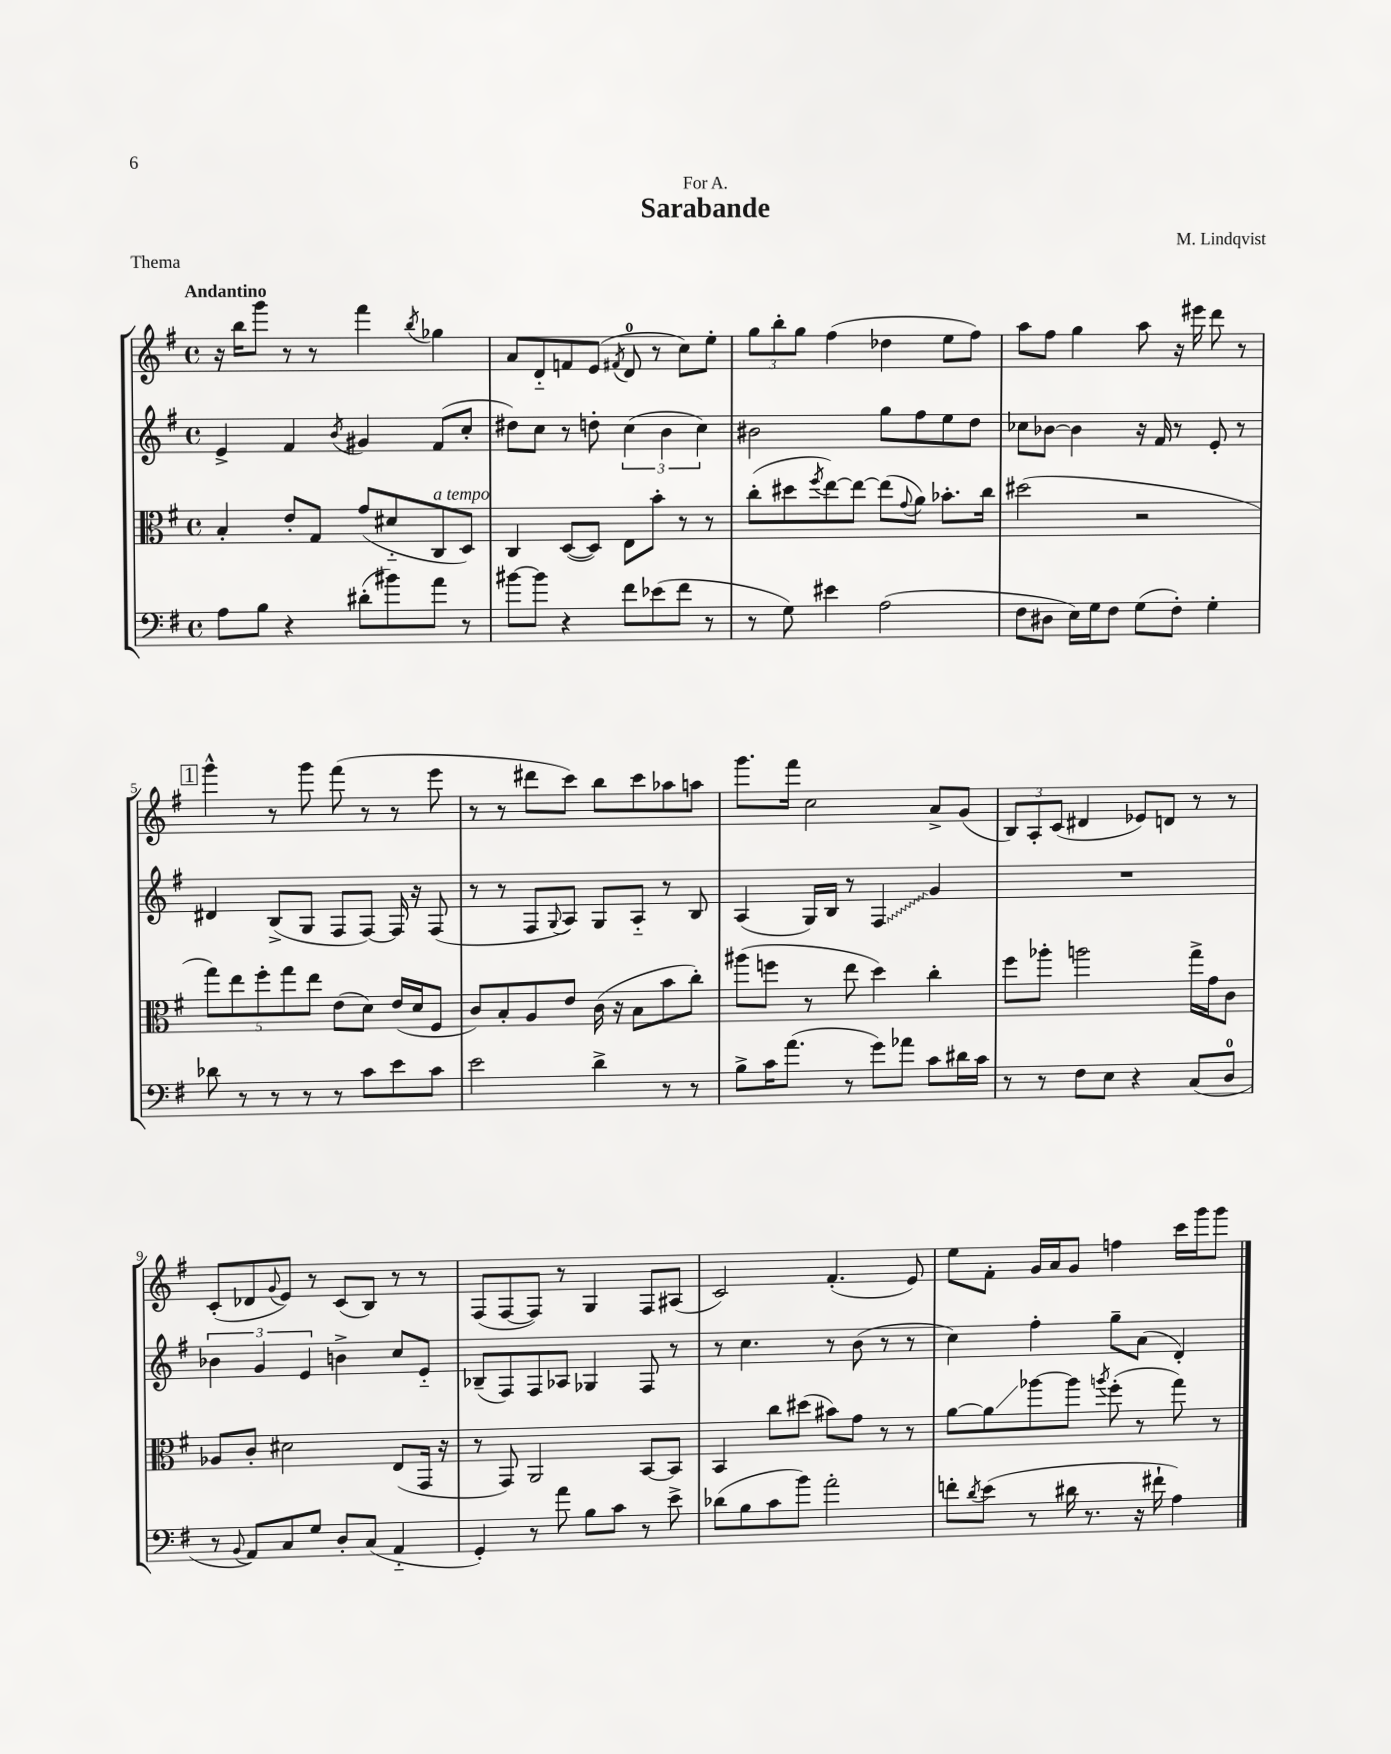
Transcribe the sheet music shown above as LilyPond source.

\header { title = "Sarabande" composer = "M. Lindqvist" dedication = "For A." piece = "Thema" }
<<
\new StaffGroup <<
\new Staff = "s0" {
    \clef treble \key g \major \defaultTimeSignature \time 4/4 \tempo "Andantino"
    r16 b''16 g'''8 r8 r8 fis'''4 \acciaccatura { b''8 } ges''4 |
    a'8 d'8-_ f'8 e'8( \acciaccatura { fis'8 } d'8-0 r8 c''8) e''8-. |
    \tuplet 3/2 { g''8 b''8-. g''8 } fis''4( des''4 e''8 fis''8) |
    a''8 fis''8 g''4 a''8 r16 eis'''16 d'''8 r8 |
    \mark \markup { \box "1" } g'''4-^ r8 g'''8 fis'''8( r8 r8 e'''8 |
    r8 r8 dis'''8 c'''8) b''8 c'''8 aes''8 a''8 |
    g'''8. fis'''16 c''2 a'8-> g'8( |
    \tuplet 3/2 { b8) a8-. c'8( } dis'4 ees'8) d'8 r8 r8 |
    c'8-.( des'8 \appoggiatura { g'8 } e'8) r8 c'8( b8) r8 r8 |
    fis8( fis8~ fis8) r8 g4 fis8 ais8( |
    c'2) fis'4.-.( e'8) |
    e''8 fis'8-. g'16 a'16 g'8 f''4 c'''16 g'''16 g'''8 \bar "|." |
}
\new Staff = "s1" {
    \clef treble \key g \major \defaultTimeSignature \time 4/4
    e'4-> fis'4 \acciaccatura { b'8 } gis'4 fis'8( c''8-. |
    dis''8) c''8 r8 d''8-. \tuplet 3/2 { c''4( b'4 c''4) } |
    bis'2 g''8 fis''8 e''8 d''8 |
    ces''8 bes'8~ bes'4 r16 fis'16 r8 e'8-. r8 |
    \mark \markup { \box "1" } dis'4 b8->( g8 fis8 fis8~) fis16 r16 fis8( |
    r8 r8 fis8 \appoggiatura { g8 } a8) g8 a8-_ r8 b8 |
    a4( g16) b16 r8 \once \override Glissando.style = #'zigzag fis4\glissando g'4 |
    R1 |
    \tuplet 3/2 { bes'4 g'4 e'4 } b'4-> c''8 e'8-_ |
    bes8--( fis8) fis8 aes8 ges4 fis8 r8 |
    r8 c''4. r8 b'8( r8 r8 |
    c''4) fis''4-. g''8-- a'8( d'4-.) \bar "|." |
}
\new Staff = "s2" {
    \clef alto \key g \major \defaultTimeSignature \time 4/4
    b4-. e'8-. g8 g'8( dis'8-_ c8^\markup { \italic "a tempo" } d8) |
    c4 d8~( d8) e8 b'8-. r8 r8 |
    c''8-.( dis''8 \acciaccatura { fis''8 } e''8~) e''8~ e''8( \appoggiatura { g'8 } a'8) bes'8.-. c''16 |
    dis''2( r2 |
    \mark \markup { \box "1" } \tuplet 5/4 { g''8) e''8 fis''8-. g''8 e''8 } e'8( d'8) e'16( d'16 fis8 |
    c'8) b8-. a8 e'8 c'16( r16 b8 b'8 c''8-.) |
    ais''8( f''8 r8 e''8 d''4) c''4-. |
    fis''8 aes''8-. a''2 g''16-> g'16 c'8 |
    aes8 c'8-. dis'2 e8( g,16 r16 |
    r8 g,8) a,2 b,8~ b,8 |
    b,4 c''8 dis''8( bis'8) g'8 r8 r8 |
    a'8~ a'8\glissando aes''8~ aes''8 \acciaccatura { a''8 } fis''8-.( r8 g''8) r8 \bar "|." |
}
\new Staff = "s3" {
    \clef bass \key g \major \defaultTimeSignature \time 4/4
    a8 b8 r4 dis'8-.( bis'8) a'8 r8 |
    bis'8~ bis'8 r4 fis'8 ees'8( fis'8 r8 |
    r8 g8) eis'4 a2( |
    fis8 dis8 e16) g16 fis8 g8( fis8-.) g4-. |
    \mark \markup { \box "1" } des'8 r8 r8 r8 r8 c'8 e'8 c'8 |
    e'2 d'4-> r8 r8 |
    b8-> c'16 a'8.( r8 g'8) aes'8 c'8 dis'16 c'16 |
    r8 r8 fis8 e8 r4 c8( d8-0 |
    r8 \appoggiatura { b,8 } a,8) c8 g8 d8-. c8( a,4-_ |
    g,4-.) r8 a'8 b8 c'8 r8 e'8-> |
    des'8( b8 c'8 b'8) a'2-. |
    f'8-. \acciaccatura { d'8 } e'8( r8 dis'16 r8. r16 fis'16-! a4) \bar "|." |
}
>>
>>
